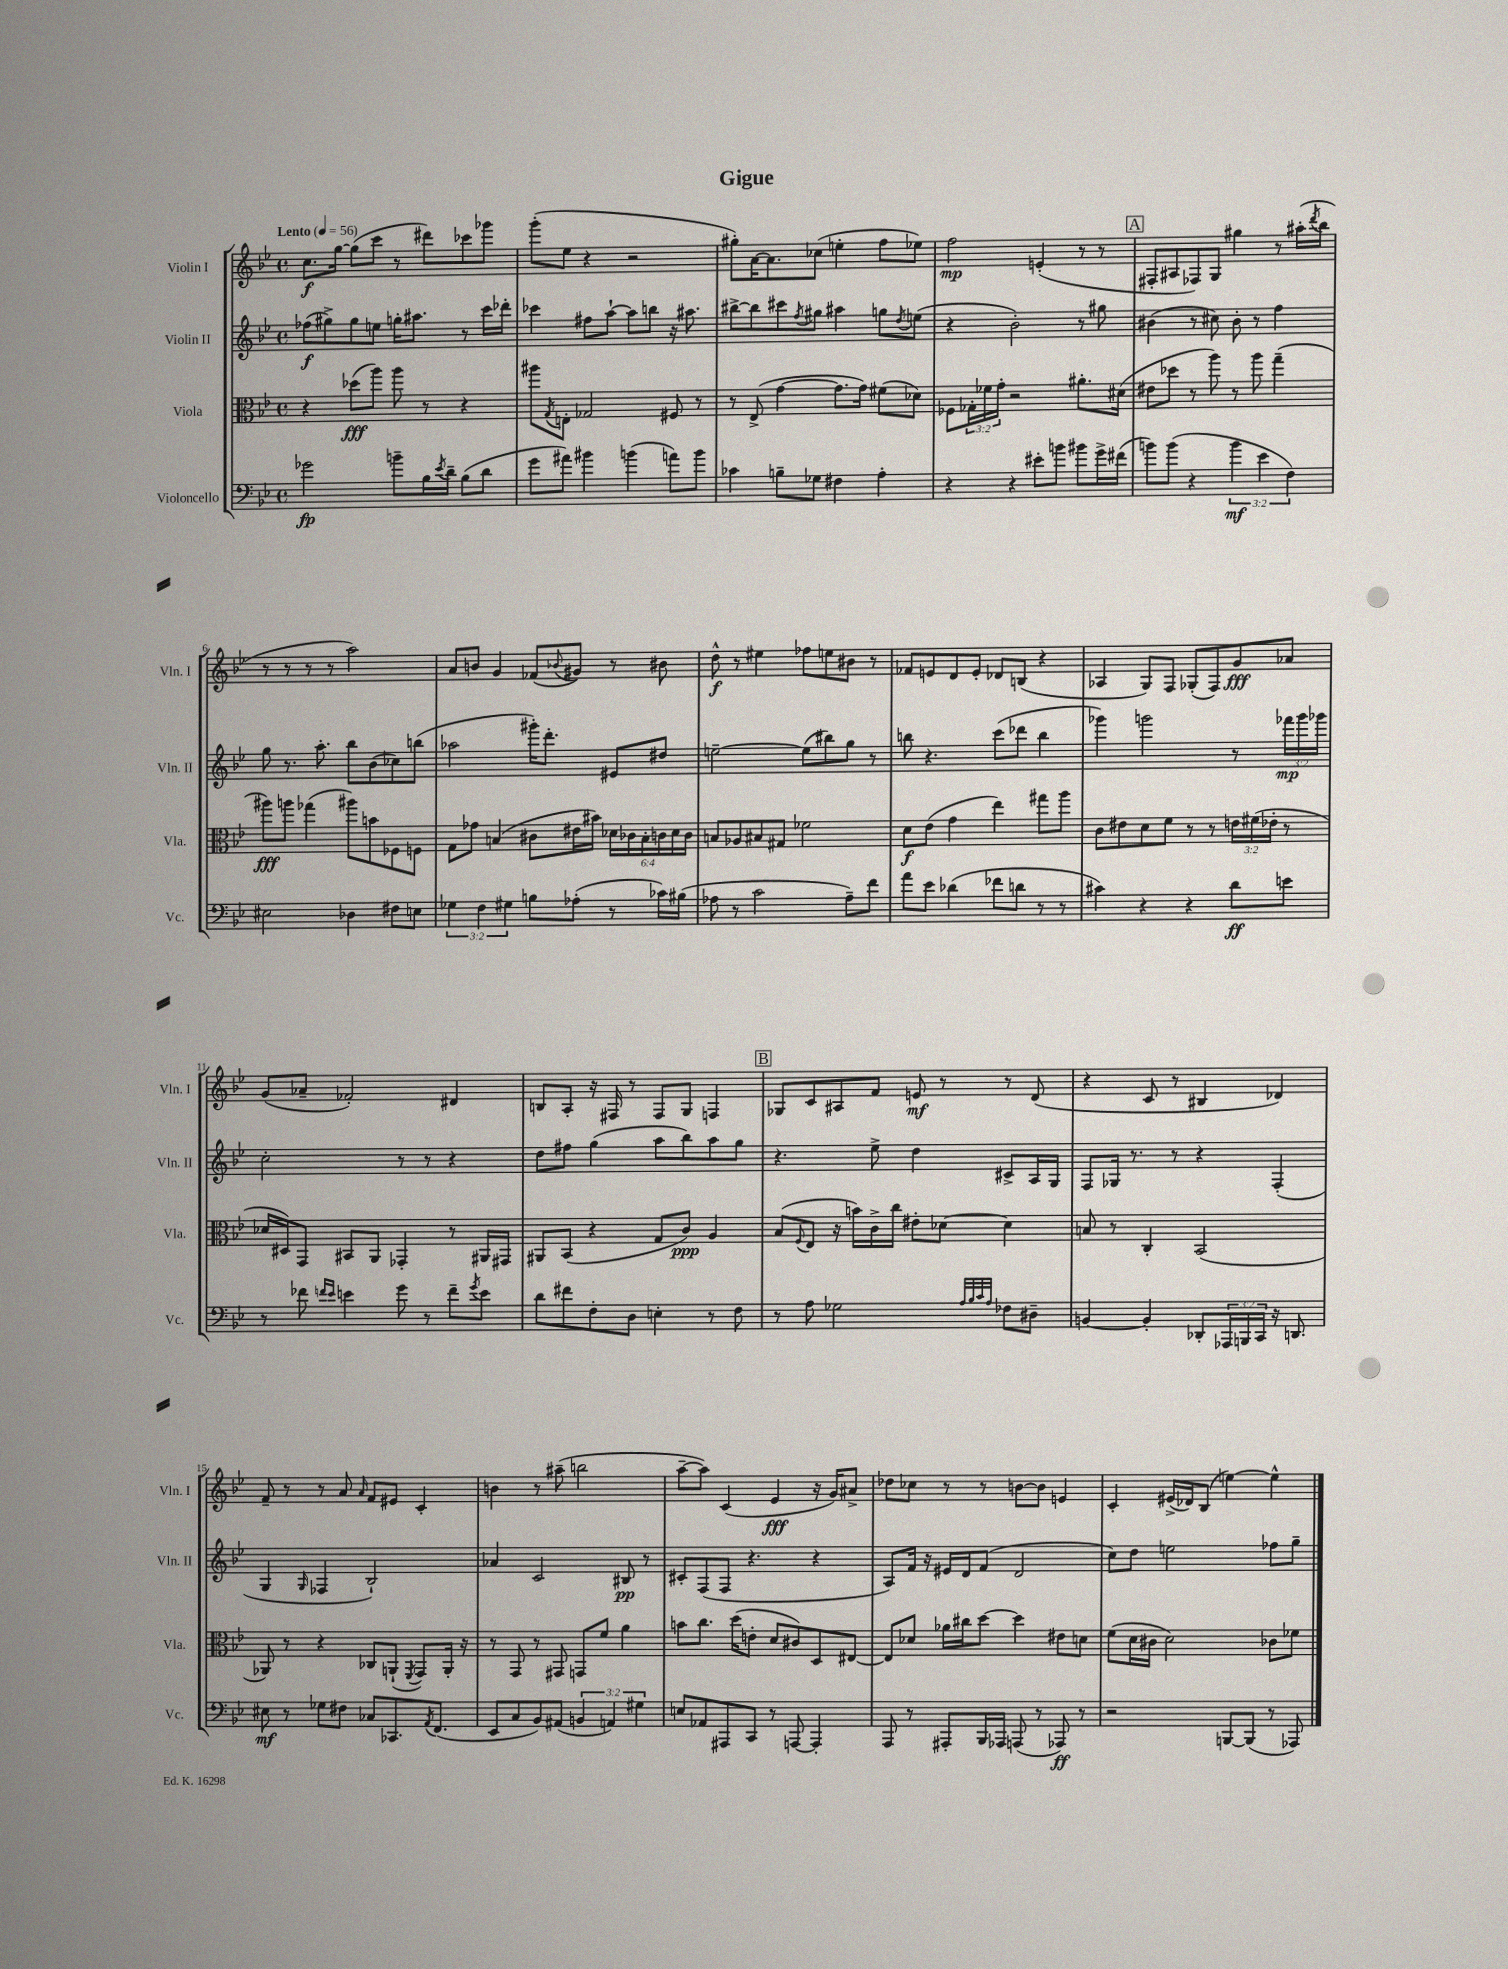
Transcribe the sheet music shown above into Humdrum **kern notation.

**kern	**dynam	**kern	**dynam	**kern	**dynam	**kern	**dynam
*part4	*part4	*part3	*part3	*part2	*part2	*part1	*part1
*staff4	*staff4	*staff3	*staff3	*staff2	*staff2	*staff1	*staff1
*I"Violoncello	*	*I"Viola	*	*I"Violin II	*	*I"Violin I	*
*I'Vc.	*	*I'Vla.	*	*I'Vln. II	*	*I'Vln. I	*
*clefF4	*	*clefC3	*	*clefG2	*	*clefG2	*
*k[b-e-]	*	*k[b-e-]	*	*k[b-e-]	*	*k[b-e-]	*
*M4/4	*	*M4/4	*	*M4/4	*	*M4/4	*
*met(c)	*	*met(c)	*	*met(c)	*	*met(c)	*
*MM56	*	*MM56	*	*MM56	*	*MM56	*
=1	=1	=1	=1	=1	=1	=1	=1
!	!	!	!	!	!	!LO:TX:a:B:t=Lento	!
2g-X\	fp	4r	.	(8ff-X\L	f	8.cc\L	f
.	.	.	.	8gg#X^\)	.	.	.
.	.	.	.	.	.	[16gg\Jk	.
.	.	(8dd-X\L	fff	8gg#\	.	(8gg\L]	.
.	.	8aa\J)	.	8een\J	.	8ccc\J	.
8bn~\L	.	8aa\	.	16ggn'\KL	.	8r	.
.	.	.	.	8.aa#X\J	.	.	.
16B-\L	.	8r	.	.	.	8ddd#X\L)	.
8qe-/	.	.	.	.	.	.	.
16d~\JJ	.	.	.	.	.	.	.
(8B-\L	.	4r	.	8r	.	8ccc-X\	.
8d\J	.	.	.	16ccc\LL	.	8ggg-X\J	.
.	.	.	.	16ddd-X'\JJ	.	.	.
=2	=2	=2	=2	=2	=2	=2	=2
8g\L	.	8aa#X\L	.	4ccc-X\	.	(8ggg'\L	.
.	.	8qG/	.	.	.	.	.
8a#X\J)	.	8En'\J	.	.	.	8ee-\J	.
4b#X\	.	2G-X/	.	8ff#X\L	.	4r	.
.	.	.	.	[8aa`\J	.	.	.
(4bn\	.	.	.	8aa\L]	.	2r	.
.	.	.	.	8bbn\J	.	.	.
8an\L)	.	8F#X/	.	16r	.	.	.
.	.	.	.	8.aa#X\	.	.	.
8b\J	.	8r	.	.	.	.	.
=3	=3	=3	=3	=3	=3	=3	=3
4c-X\	.	8r	.	[8bb#X^\L	.	8gg#X'\L)	.
.	.	(8E-^/	.	8bb#\]	.	[16a\K	.
.	.	.	.	.	.	8.a\]	.
8Bn~\L	.	[4g\	.	8ccc#X\	.	.	.
.	.	.	.	8qff/	.	.	.
8G-X\J	.	.	.	8gg#X\J	.	(8cc-X\J	.
4F#X\	.	8.g\L]	.	4aa#X\	.	4een'\	.
.	.	16g\Jk)	.	.	.	.	.
4A'\	.	(8f#X\L	.	8ggn\L	.	8ff\L	.
.	.	.	.	8qdd/	.	.	.
.	.	8d-X\J)	.	(8een\J	.	8ee-X\J)	.
=4	=4	=4	=4	=4	=4	=4	=4
4r	.	8F-X\L	.	4r	.	2ff\	mp
.	.	24G-X'\L	.	.	.	.	.
.	.	24f-X\	.	.	.	.	.
.	.	24g'\JJ	.	.	.	.	.
4r	.	2r	.	2b-'\)	.	.	.
8e#X'\L	.	.	.	.	.	(4en'/	.
8bn\J	.	.	.	.	.	.	.
8b#X\L	.	8.a#X'\L	.	8r	.	8r	.
16g^\L	.	.	.	8gg#X\	.	8r	.
(16f#X\JJ	.	(16d#X\Jk	.	.	.	.	.
!!LO:REH:place=s1:t=A
=5	=5	=5	=5	=5	=5	=5	=5
8bn\L)	.	8e#X\L	.	(4b#X\	.	8F#X'/L	.
(8b\J	.	8dd-X\J	.	.	.	8A#X/	.
4r	.	8r	.	8r	.	8F-X/)	.
.	.	8aa\)	.	8cc#X\)	.	8G/J	.
6b\	mf	8r	.	8b#'\	.	4gg#X\	.
.	.	8aa\	.	8r	.	.	.
6e-\	.	.	.	.	.	.	.
.	.	(4gg~\	.	4ff\	.	8r	.
6F\)	.	.	.	.	.	.	.
.	.	.	.	.	.	(16aa#X'\LL	.
.	.	.	.	.	.	8qddd/	.
.	.	.	.	.	.	16bb-\JJ	.
!!LO:LB:g=z
=6	=6	=6	=6	=6	=6	=6	=6
2E#X\	.	8aa#X\L)	fff	8gg\	.	8r	.
.	.	8aan\J	.	8.r	.	8r	.
.	.	(4gg-X\	.	.	.	8r	.
.	.	.	.	8.aa'\	.	.	.
.	.	.	.	.	.	8r	.
4D-X\	.	8aa#X\L)	.	8bb-\L	.	2aa\)	.
.	.	8bn\	.	(8b-\	.	.	.
8F#X\L	.	8F-X\	.	8cc-X\)	.	.	.
8En\J	.	8Fn\J	.	(8bbn\J	.	.	.
=7	=7	=7	=7	=7	=7	=7	=7
6G-X\	.	8G\L	.	2aa-X\	.	8a/L	.
.	.	8g-X\J	.	.	.	8bn/J	.
6F\	.	.	.	.	.	.	.
.	.	(4Bn/	.	.	.	4g/	.
6G#X\	.	.	.	.	.	.	.
8Bn\L	.	8c#X\L	.	16ggg#X'\KL)	.	(8f-X/L	.
.	.	.	.	8.ddd'\J	.	.	.
.	.	.	.	.	.	8qqb-X/	.
(8A-X'\J	.	16e#X\L	.	.	.	8g#X/J)	.
.	.	16b#X\JJ)	.	.	.	.	.
8r	.	24d-X\LL	.	8e#X/L	.	8r	.
.	.	24c-X\	.	.	.	.	.
.	.	24B'\	.	.	.	.	.
16c-X\LL)	.	24cn\	.	8dd#X/J	.	8b#X\	.
.	.	24d-\	.	.	.	.	.
(16B#X\JJ	.	.	.	.	.	.	.
.	.	24c\JJ	.	.	.	.	.
=8	=8	=8	=8	=8	=8	=8	=8
8A-X\	.	8Bn/L	.	[2een~\	.	8dd^^\	f
8r	.	8A-X/	.	.	.	8r	.
2c\	.	8B#X/	.	.	.	4ee#X\	.
.	.	8G#X/J	.	.	.	.	.
.	.	2f-X\	.	(8ee\L]	.	8ff-X\L	.
.	.	.	.	8bb#X\)	.	8een\	.
8A-~\L)	.	.	.	8gg\J	.	8b#X\J	.
8f\J	.	.	.	8r	.	8r	.
=9	=9	=9	=9	=9	=9	=9	=9
8a\L	.	8d\L	f	8bbn\	.	8f-X/L	.
8e-\J	.	(8e-\J	.	4.r	.	8en/	.
(4d-X\	.	4g\	.	.	.	8d/	.
.	.	.	.	.	.	8e'/J	.
8f-X\L	.	4ee-\)	.	(8ccc\L	.	8d-X/L	.
8dn\J	.	.	.	8ddd-X\J	.	(8Bn/J	.
8r	.	8gg#X\L	.	4bb\	.	4r	.
8r	.	8aa\J	.	.	.	.	.
=10	=10	=10	=10	=10	=10	=10	=10
4c#X\)	.	8c\L	.	4ggg-X\)	.	4A-X/	.
.	.	8e#X\	.	.	.	.	.
4r	.	8d\	.	2gggn\	.	8G/L)	.
.	.	8f\J	.	.	.	8F/J	.
4r	.	8r	.	.	.	(8G-X'/L	.
.	.	8r	.	.	.	8F/)	.
8d\L	ff	24en\LL	.	8r	.	8g/	fff
.	.	(24f#X\	.	.	.	.	.
.	.	24e-X'\JJ	.	.	.	.	.
8en\J	.	8r	.	24fff-X\LL	mp	8a-X/J	.
.	.	.	.	24ggg\	.	.	.
.	.	.	.	24ggg-X\JJ	.	.	.
!!LO:LB:g=z
=11	=11	=11	=11	=11	=11	=11	=11
8r	.	16d-X/LL	.	2cc'\	.	(8g/L	.
.	.	16D#X/J)	.	.	.	.	.
8f-X\	.	8GG/J	.	.	.	8a-X~/J	.
16qqfn/LL	.	.	.	.	.	.	.
16qqe-/JJ	.	.	.	.	.	.	.
4en\	.	8BB#X/L	.	.	.	2f-X'/)	.
.	.	8AA/J	.	.	.	.	.
8g\	.	4GG-X'/	.	8r	.	.	.
8r	.	.	.	8r	.	.	.
8f~\L	.	8r	.	4r	.	4d#X/	.
8qg/	.	.	.	.	.	.	.
8e\J	.	16AA#X/LL	.	.	.	.	.
.	.	16GG#X/JJ	.	.	.	.	.
=12	=12	=12	=12	=12	=12	=12	=12
8d\L	.	8AA#X/L	.	8dd\L	.	8Bn/L	.
8f#X\	.	(8BB-/J	.	8ff#X\J	.	8A'/J	.
8F'\	.	4r	.	(4gg\	.	16r	.
.	.	.	.	.	.	16F#X/	.
8D\J	.	.	.	.	.	8r	.
4En'\	.	8G/L	.	8aa\L	.	8F#/L	.
.	.	8c/J)	ppp	8bb-\)	.	8G/J	.
8r	.	4A/	.	8aa\	.	4Fn/	.
8F\	.	.	.	8gg\J	.	.	.
!!LO:REH:place=s1:t=B
=13	=13	=13	=13	=13	=13	=13	=13
8r	.	(8B-/L	.	4.r	.	8G-X/L	.
.	.	8qqF/	.	.	.	.	.
8A\	.	8E-/J	.	.	.	8c/	.
2G-X\	.	16r	.	.	.	8A#X/	.
.	.	16bn\LL)	.	.	.	.	.
.	.	16c^\	.	8ee-^\	.	8f/J	.
.	.	16cc\JJ	.	.	.	.	.
.	.	8e#X'\L	.	4dd\	.	8en/	mf
.	.	[8d-X\J	.	.	.	8r	.
32qqA/LLL	.	.	.	.	.	.	.
32qqB-/	.	.	.	.	.	.	.
32qqc/	.	.	.	.	.	.	.
32qqA/JJJ	.	.	.	.	.	.	.
8F-X\L	.	4d-\]	.	8c#X^/L	.	8r	.
8D#X~\J	.	.	.	16A/L	.	(8d/	.
.	.	.	.	16G/JJ	.	.	.
=14	=14	=14	=14	=14	=14	=14	=14
[4BBn/	.	8Bn/	.	8F/L	.	4r	.
.	.	8r	.	16G-X/Jk	.	.	.
.	.	.	.	8.r	.	.	.
4BB'/]	.	4C'/	.	.	.	8c/	.
.	.	.	.	8r	.	8r	.
8DD-X'/L	.	(2BB-/	.	4r	.	4B#X/	.
24AAA-X/L	.	.	.	.	.	.	.
24BBBn/	.	.	.	.	.	.	.
24CC/JJ	.	.	.	.	.	.	.
16r	.	.	.	(4F'/	.	4d-X/)	.
8.DDn/	.	.	.	.	.	.	.
!!LO:LB:g=z
=15	=15	=15	=15	=15	=15	=15	=15
8E#X\	mf	8AA-X/)	.	4G/	.	8f~/	.
8r	.	8r	.	.	.	8r	.
.	.	.	.	16qqG/	.	.	.
8G-X\L	.	4r	.	4F-X/	.	8r	.
8F#X\J	.	.	.	.	.	8a/	.
.	.	.	.	.	.	16qqa/	.
8C-X/L	.	8C-X/L	.	2B-`/)	.	8f/L	.
8.CC-X/	.	(8AAn`/J	.	.	.	8e#X/J	.
.	.	8qFF/	.	.	.	.	.
.	.	8GG/L)	.	.	.	4c'/	.
8qAA/	.	.	.	.	.	.	.
(8.FF/J	.	.	.	.	.	.	.
.	.	16AA'/Jk	.	.	.	.	.
.	.	16r	.	.	.	.	.
=16	=16	=16	=16	=16	=16	=16	=16
8EE-/L	.	8r	.	4a-X/	.	4bn\	.
8C/	.	8GG/	.	.	.	.	.
8BB-/)	.	8r	.	2c/	.	8r	.
(8AA#X/J	.	8GG#X/	.	.	.	(8aa#X~\	.
6BBn/	.	8GGn/L	.	.	.	2bbn\	.
.	.	8f/J	.	.	.	.	.
6AAn/)	.	.	.	.	.	.	.
.	.	4a\	.	8B#X/	pp	.	.
6G#X\	.	.	.	.	.	.	.
.	.	.	.	8r	.	.	.
=17	=17	=17	=17	=17	=17	=17	=17
8En/L	.	8bn\L	.	8c#X'/L	.	[8aa~\L	.
8AA-X/	.	8.cc\J	.	(8F/	.	8aa\J])	.
8AAA#X/	.	.	.	8F/J	.	(4c/	.
.	.	(16dd\KL	.	.	.	.	.
8CC/J	.	8en'\J	.	4.r	.	.	.
8r	.	8d/L	.	.	.	4e-/	fff
[8AAAn/	.	8c#X/)	.	.	.	.	.
4AAA'/]	.	8D/	.	4r	.	16r	.
.	.	.	.	.	.	16g/KL)	.
.	.	[8E#X/J	.	.	.	8a#X^/J	.
=18	=18	=18	=18	=18	=18	=18	=18
8AAA/	.	8E#/L]	.	8A/L)	.	8dd-X\L	.
8r	.	8d-X/J	.	16f/Jk	.	8cc-X\J	.
.	.	.	.	16r	.	.	.
8AAA#X'/L	.	16a-X\LL	.	16e#X/LL	.	8r	.
.	.	16cc#X\J	.	16d/J	.	.	.
16BBB-/L	.	[8dd\J	.	(8f/J	.	8r	.
16AAA-X/JJ	.	.	.	.	.	.	.
(8AAAn/	.	4dd\]	.	2d/	.	[8bn\L	.
8r	.	.	.	.	.	8b\J]	.
8AAA-X/)	ff	8e#X\L	.	.	.	4en/	.
8r	.	8dn\J	.	.	.	.	.
=19	=19	=19	=19	=19	=19	=19	=19
2r	.	(8f\L	.	8cc\L)	.	4c'/	.
.	.	16d\L	.	8dd\J	.	.	.
.	.	16c#X\JJ	.	.	.	.	.
.	.	2d\)	.	2een\	.	(16e#X^/LL	.
.	.	.	.	.	.	16d-X/J)	.
.	.	.	.	.	.	(8B-/J	.
[8BBBn/L	.	.	.	.	.	[4een\)	.
(8BBB/J]	.	.	.	.	.	.	.
8r	.	8c-X\L	.	8ff-X\L	.	4ee^^\]	.
8AAA-X/)	.	8f-X\J	.	8gg~\J	.	.	.
==	==	==	==	==	==	==	==
*-	*-	*-	*-	*-	*-	*-	*-
